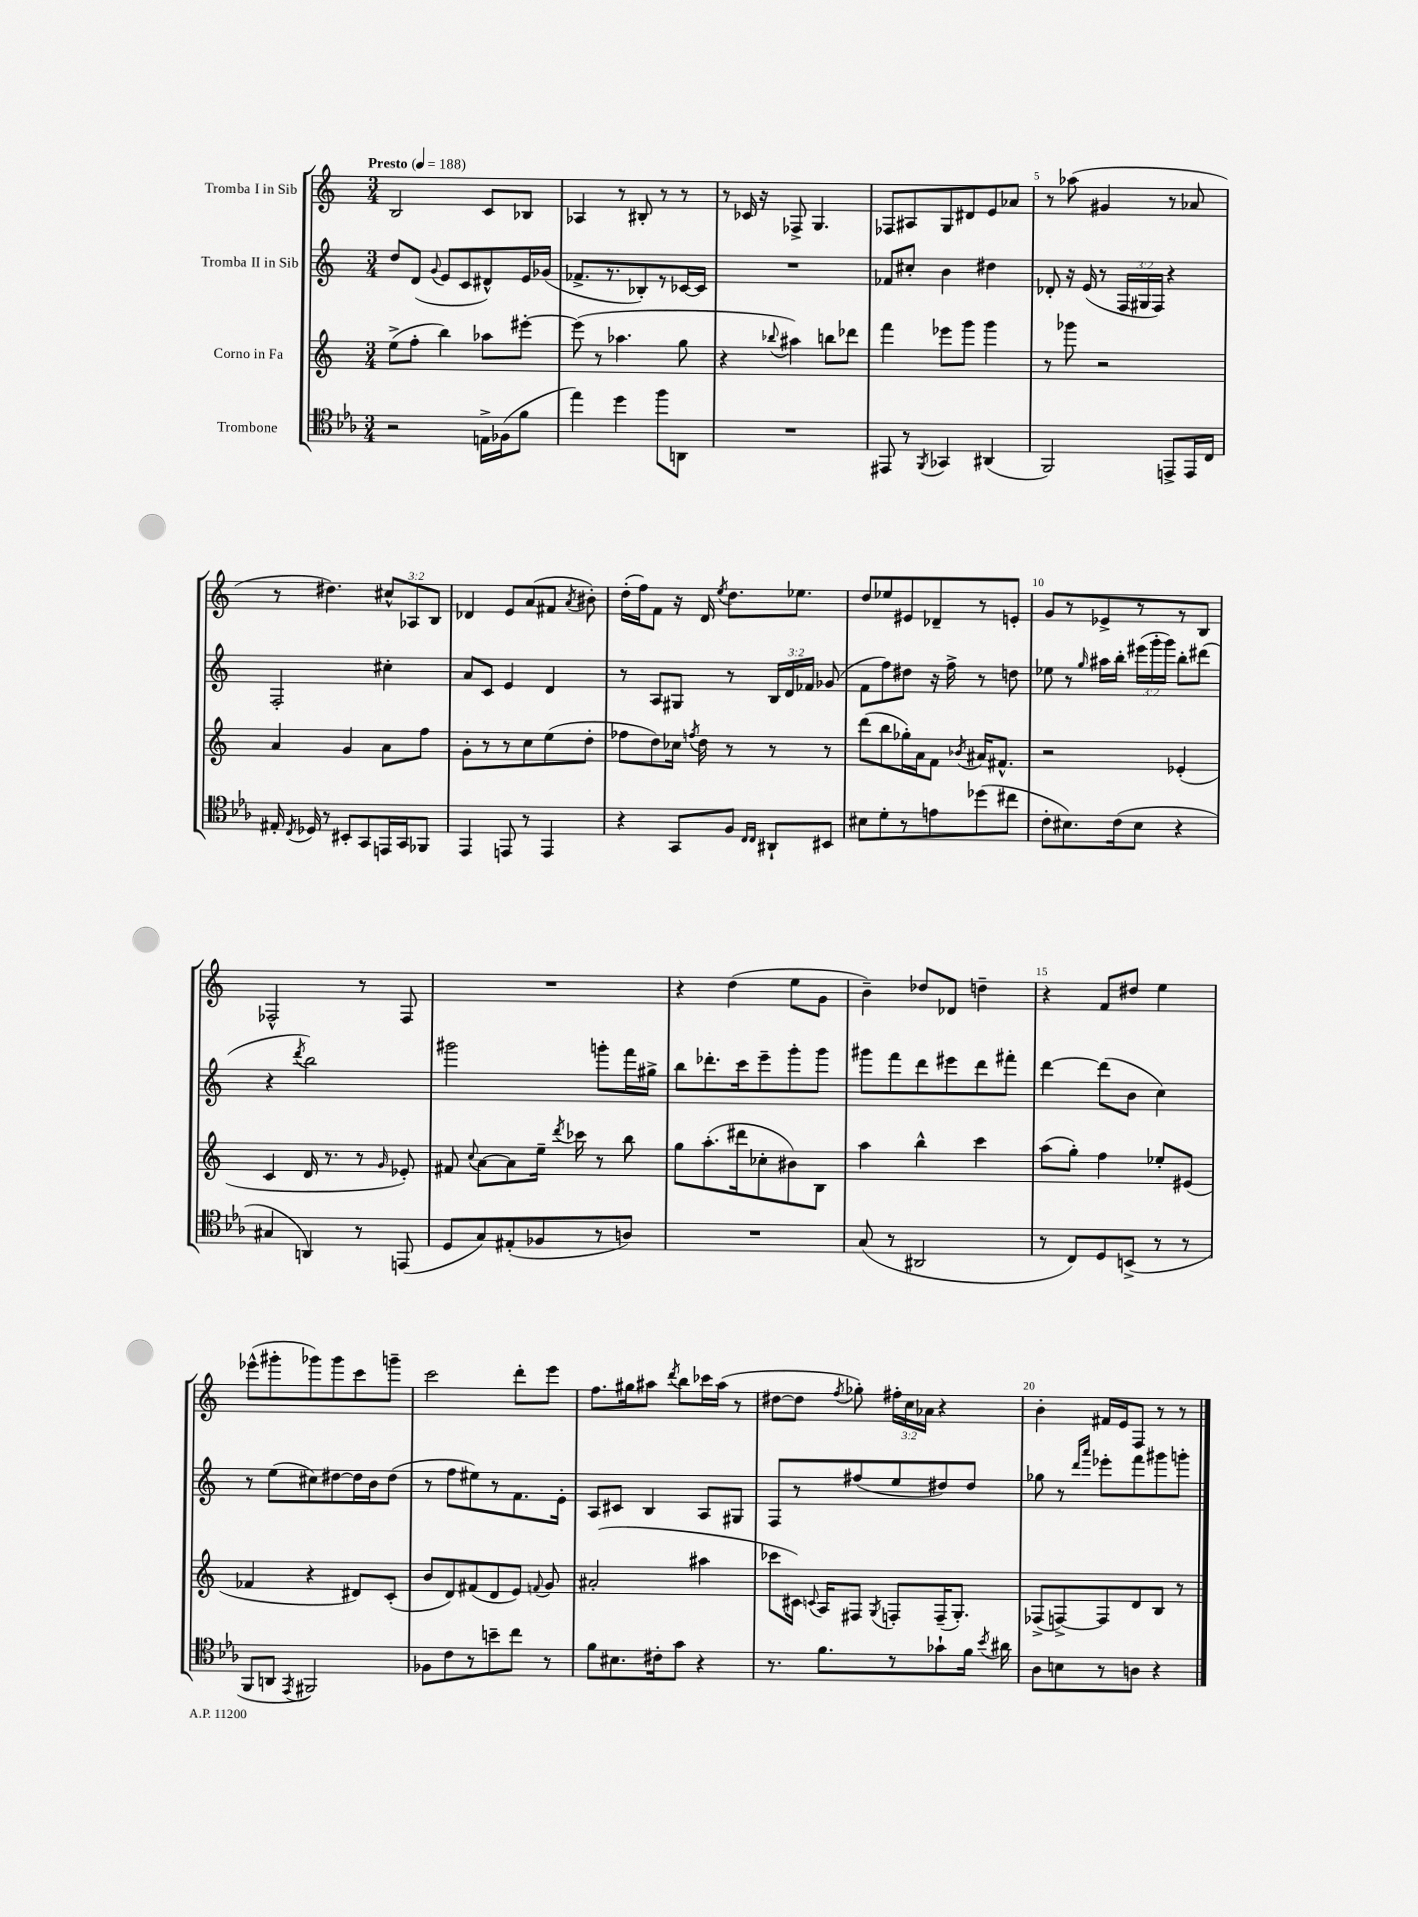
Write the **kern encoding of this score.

**kern	**kern	**kern	**kern
*staff4	*staff3	*staff2	*staff1
*clefC4	*clefG2	*clefG2	*clefG2
*k[b-e-a-]	*k[]	*k[]	*k[]
*M3/4	*M3/4	*M3/4	*M3/4
*MM188	*MM188	*MM188	*MM188
2r	(8ee^\L	8dd/L	2B/
.	8ff'\J	(8d/J	.
.	.	8qqg/	.
.	4bb\)	8e/L	.
.	.	8c/	.
16E^\LL	8aa-\L	8d#^^/)	8c/L
(16F-\J	.	.	.
8f\J	[8eee#'\J	16e/L	8B-/J
.	.	(16g-/JJ	.
=	=	=	=
4ee-\)	(8eee#\]	8.f-^/L	4A-/
.	8r	.	.
.	.	8.r	.
4dd\	4.aa-\	.	8r
.	.	8B-'/)	8B#'/
8ff\L	.	8r	8r
8AA\J	8gg\	[16c-/L	8r
.	.	16c-/]JJ	.
=	=	=	=
2.r	4r	2.r	8r
.	.	.	16c-/
.	.	.	16r
.	8qqbb-/	.	.
.	4aa#\)	.	8F-^/
.	.	.	4.G/
.	8bb\L	.	.
.	8ddd-\J	.	.
=	=	=	=
8EE#/	4fff\	8f-/L	8F-/L
8r	.	8cc#'/J	8A#/
8qFF/	.	.	.
4GG-/	8eee-\L	4b\	8G/
.	8ggg\J	.	8d#/
(4AA#/	4ggg\	4dd#\	8e/
.	.	.	8a-/J
=	=	=	=
2FF/)	8r	8d-'/	8r
.	8ggg-\	16r	(8aa-\
.	.	(16e/	.
.	2r	8r	4g#/
.	.	24F/LL	.
.	.	24G#/	.
.	.	24F/JJ)	.
8EE^/L	.	4r	8r
16EE/L	.	.	8a-/
16C/JJ	.	.	.
=	=	=	=
16E#'/	4a/	2F'/	8r
8qC/	.	.	.
16D-/	.	.	.
8r	.	.	4.dd#\)
8BB#'/L	4g/	.	.
8GG/	.	.	.
16EE/L	8a\L	4cc#'\	12cc#^^/L
16GG/J	.	.	.
.	.	.	12A-/
8FF-/J	8ff\J	.	.
.	.	.	12B/J
=	=	=	=
4EE-/	8g'\L	8a/L	4d-/
.	8r	8c/J	.
8EE/	8r	4e/	8e/L
8r	8cc\	.	(8a/
4EE/	(8ee\	4d/	8f#/J
.	.	.	8qa/
.	8dd'\J	.	8b#'\)
=	=	=	=
4r	8ff-\L	8r	(16dd'\LL
.	.	.	16ff\J)
.	8dd\)	8A/L	8f\J
8GG/L	16cc-\Jk	8G#/J	16r
.	8qff/	.	.
.	16dd\	.	16d/
.	.	.	8qee/
8F/J	8r	8r	8.dd\L
16qqC/LL	.	.	.
16qqC/JJ	.	.	.
8AA#`/L	8r	24B/LL	.
.	.	24d/	.
.	.	.	8.ee-\J
.	.	24f-/JJ	.
8BB#/J	8r	(8g-/	.
=	=	=	=
8B#\L	(8ddd\L	8f\L	8dd/L
8d'\	8bb\	8ff\)	8ee-/
8r	16gg-'\L)	8dd#\J	8e#/
.	16a\J	.	.
8e\	8f\J	16r	8d-~/
.	.	16ff^\	.
.	8qb-/	.	.
(8dd-\	16a#/LK	8r	8r
.	8.f#^^/J	.	.
8cc#\J	.	8dd\	8e'/J
=	=	=	=
8c'\L	2r	8ee-\	8g/L
8.B#\)	.	8r	8r
.	.	16qqgg/	.
.	.	16aa#\LL	8e-^/
(16c\k	.	16bb'\JJ	.
8B#\J	.	(24eee#\LL	8r
.	.	24ggg'\	.
.	.	24ggg\JJ)	.
4r	(4e-'/	8bb'\L	8r
.	.	(8ddd#\J	8B/J
=	=	=	=
4G#/	4c/	4r	2F-^^/
.	.	8qddd/	.
4AA/)	16d/	2bb\)	.
.	8.r	.	.
8r	8r	.	8r
.	16qqg/	.	.
(8EE/	8e-'/)	.	8F-/
=	=	=	=
8D/L	8f#/	2ggg#\	2.r
.	8qqcc/	.	.
8G/)	[8a\L	.	.
(8E#'/	8a\]	.	.
8F-/	16ee~\Jk	.	.
.	8qddd/	.	.
.	16ccc-\	.	.
8r	8r	8ggg'\L	.
8A/J)	8bb\	16fff\L	.
.	.	16gg#^\JJ	.
=	=	=	=
2.r	8gg\L	8bb\L	4r
.	(8.aa'\	8.ddd-'\	.
.	.	.	(4dd\
.	16ddd#\k	16ccc\k	.
.	8cc-'\	8eee~\	.
.	8b#\)	8ggg'\	8ee\L
.	8B\J	8ggg\J	8g\J
=	=	=	=
(8G/	4aa\	8ggg#\L	4b~\)
8r	.	8fff\	.
2AA#/	4bb^^\	8ddd\	8dd-/L
.	.	8eee#\	8d-/J
.	4ccc\	8ddd\	4dd~\
.	.	8fff#'\J	.
=	=	=	=
8r	(8aa\L	[4ddd\	4r
8C/L)	8gg'\J)	.	.
8D/	4ff\	(8ddd\]L	8f/L
(8BB^/J	.	8b\J	8dd#/J
8r	8ee-'/L	4cc\)	4ee\
8r	(8e#/J	.	.
=	=	=	=
8FF/L	4f-/	8r	(8eee-^^\L
8AA/J	.	(8ee\L	8ggg#'\
8qEE-/	.	.	.
2FF#/)	4r	8cc#\)	8ggg-\)
.	.	[8dd#\	8ggg-\
.	8d#/L)	16dd#\]L	8ccc\
.	.	16b\J	.
.	(8c'/J	(8dd#\J	8ggg~\J
=	=	=	=
8F-\L	8b/L	8r	2ccc\
8c\	8d/)	8ff\L	.
8r	(8f#/	8ee#\)	.
8b~\	8d/	8r	.
8cc\J	8e/J)	8.f\	8ddd'\L
.	8qqf/	.	.
8r	8g/	.	8eee\J
.	.	16e'\Jk	.
=	=	=	=
8f\L	(2a#'/	8A/L	8.ff\L
8.B#\	.	8c#/J	.
.	.	.	16gg#\k
.	.	4B/	8aa#\J
16c#'\k	.	.	.
.	.	.	8qddd/
8g\J	.	.	8bb\L
4r	4aa#\	8A/L	16ccc-\L
.	.	.	(16aa#\JJ
.	.	8G#/J	8r
=	=	=	=
8.r	8ccc-\L	8F/L	[8dd#\L
.	16c#\Jk)	8r	8dd#\]J
.	8qqc/	.	.
8.f\L	16A/LK	.	.
.	.	.	8qff/
.	8F#/J	(8ff#/	8gg-'\)
.	8qG/	.	.
8r	8F'/L	8ee/	24ff#'\LL
.	.	.	24cc\
.	.	.	24a-\JJ
8g-`\	(16F~/K	8dd#/)	4r
.	8.G'/J)	.	.
16f\Jk	.	8dd#/J	.
8qb-/	.	.	.
16a#\	.	.	.
=	=	=	=
8A-\L	(8F-^/L	8gg-\	4b'\
8B\	[8F^/)	8r	.
.	.	16qqddd/LL	.
.	.	16qqaaa/JJ	.
8r	8F/]	8eee-'\L	16f#/LL
.	.	.	16e/J
8A\J	8d/	8fff\	8F/J
4r	8B/J	8ggg#\	8r
.	8r	8ggg'\J	8r
==	==	==	==
*-	*-	*-	*-
